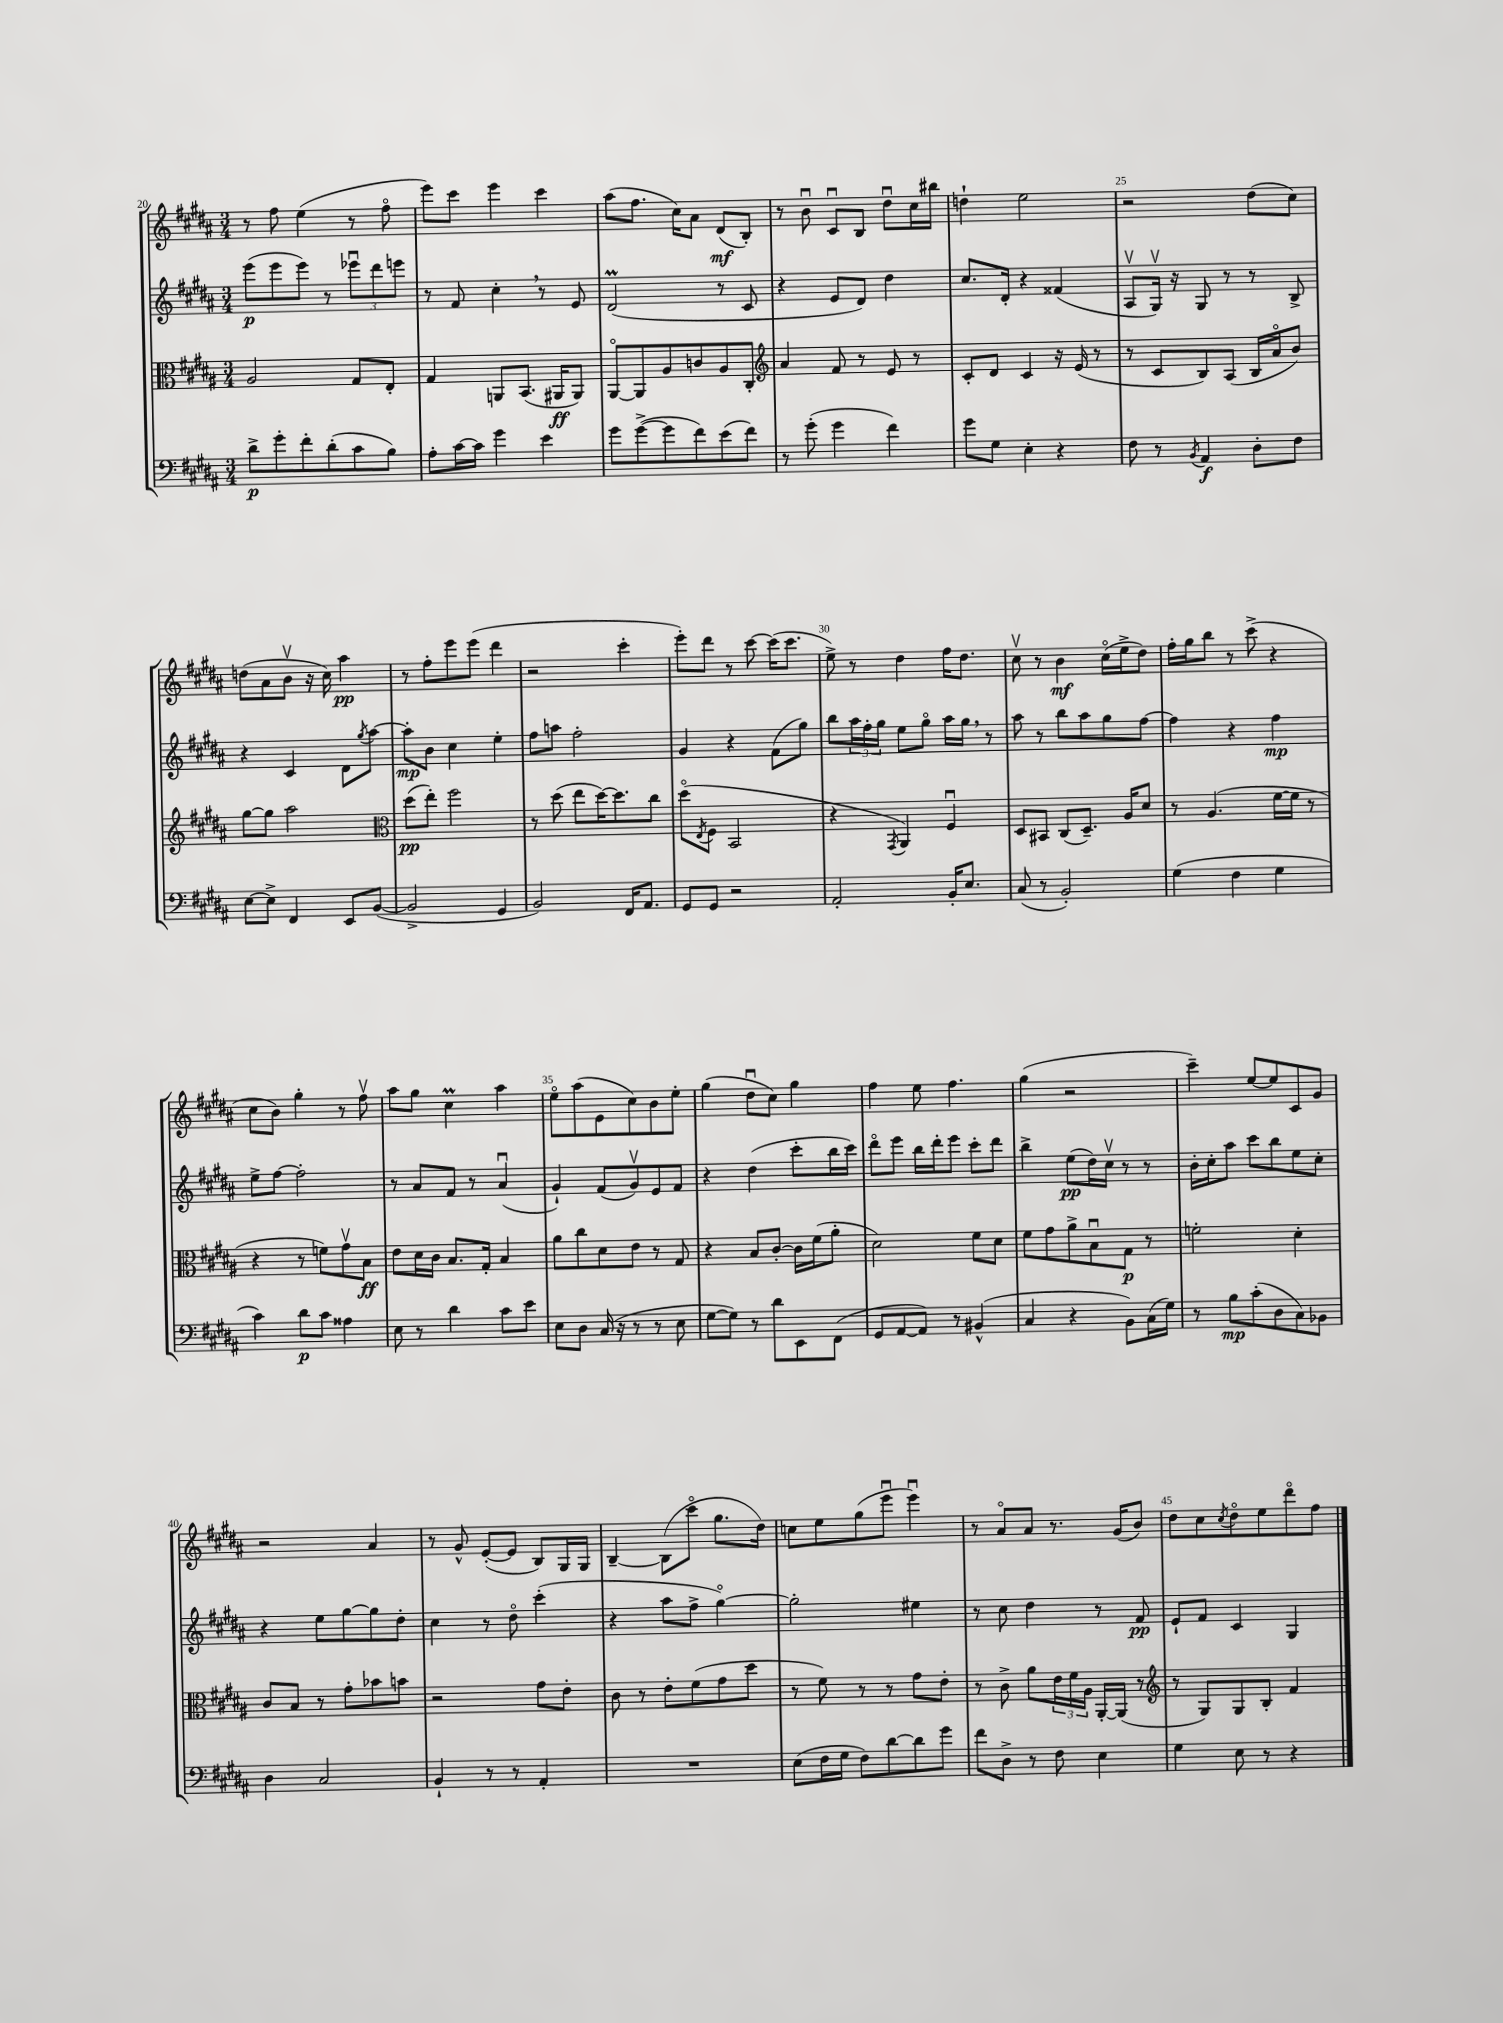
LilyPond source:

<<
\new StaffGroup <<
\new Staff = "s0" {
    \clef treble \key b \major \numericTimeSignature \time 3/4
    r8 fis''8 e''4( r8 fis''8\flageolet |
    e'''8) cis'''8 e'''4 cis'''4 |
    ais''8( fis''8. cis''16) ais'8 dis'8\mf( b8-.) |
    r8 b'8\downbow cis'8\downbow b8 dis''8\downbow cis''16 bis''16 |
    d''4-! e''2 |
    r2 dis''8( cis''8) |
    d''8( ais'8 b'8\upbow r16 cis''16) ais''4\pp |
    r8 fis''8-. e'''8 e'''8( dis'''4 |
    r2 cis'''4-. |
    e'''8-.) dis'''8 r8 cis'''8~ cis'''16( cis'''8. |
    e''8->) r8 dis''4 fis''16 dis''8. |
    cis''8\upbow r8 b'4\mf cis''16\flageolet( e''16-> dis''8) |
    fis''16-. gis''16 b''8 r8 cis'''8->( r4 |
    cis''8 b'8) gis''4-. r8 fis''8\upbow |
    ais''8 gis''8 cis''4\prall ais''4 |
    e''8\flageolet ais''8( e'8 cis''8) b'8 e''8-. |
    gis''4( dis''8\downbow cis''8) gis''4 |
    fis''4 e''8 fis''4. |
    gis''4( r2 |
    cis'''4--) e''8~ e''8 cis'8 gis'8 |
    r2 ais'4 |
    r8 gis'8-^ e'8~-.( e'8 b8) gis16 gis16 |
    b4~-- b8( cis'''8\flageolet gis''8. dis''16) |
    c''8 e''8 gis''8( e'''8\downbow e'''4\downbow) |
    r8 ais'8\flageolet ais'8 r8. gis'16( b'8) |
    dis''8 cis''8 \acciaccatura { cis''8 } dis''8\flageolet e''8 dis'''8\flageolet fis''8 \bar "|." |
}
\new Staff = "s1" {
    \clef treble \key b \major \numericTimeSignature \time 3/4
    e'''8\p( e'''8 e'''8) r8 \tuplet 3/2 { ees'''8\downbow dis'''8 e'''8 } |
    r8 fis'8 cis''4-. \breathe r8 e'8 |
    dis'2\prall( r8 cis'8 |
    r4 e'8 dis'8) dis''4 |
    cis''8. dis'16-. r4 fisis'4( |
    ais8\upbow gis16\upbow) r16 gis8 r8 r8 b8-> |
    r4 cis'4 dis'8 \acciaccatura { gis''8 } ais''8~ |
    ais''8-.\mp b'8 cis''4 e''4-. |
    fis''8 a''8 fis''2-. |
    gis'4 r4 fis'8( gis''8) |
    b''8 \tuplet 3/2 { ais''16 fis''16-. gis''16 } e''8 gis''8\flageolet ais''16 gis''16 \breathe r8 |
    ais''8 r8 b''8 ais''8 gis''8 fis''8~ |
    fis''4 r4 fis''4\mp |
    e''8-> fis''8~ fis''2-. |
    r8 ais'8 fis'8 r8 ais'4\downbow( |
    gis'4-!) fis'8( gis'8\upbow) e'8 fis'8 |
    r4 dis''4( cis'''8-. b''16 cis'''16) |
    dis'''8\flageolet e'''8 b''16 dis'''16-. e'''8 cis'''8-. dis'''8 |
    b''4-> e''8\pp( dis''16) cis''16\upbow r8 r8 |
    b'16-. cis''16-. ais''8 cis'''8 b''8 e''8 cis''8-. |
    r4 e''8 gis''8~ gis''8 dis''8-. |
    cis''4 r8 dis''8\flageolet cis'''4-.( |
    r4 ais''8 fis''8-> gis''4~\flageolet) |
    gis''2-. eis''4 |
    r8 cis''8 dis''4 r8 fis'8\pp |
    e'8-! fis'8 cis'4 gis4 \bar "|." |
}
\new Staff = "s2" {
    \clef alto \key b \major \numericTimeSignature \time 3/4
    ais2 gis8 e8-. |
    gis4 a,8 b,8.( ais,16\ff ais,8) |
    ais,8~\flageolet ais,8 ais8 c'8 ais8 cis8-. |
    \clef treble ais'4 fis'8 r8 e'8 r8 |
    cis'8-. dis'8 cis'4 r16 e'16( r8 |
    r8 cis'8 b8) ais8( b16 ais'16\flageolet b'8) |
    gis''8~ gis''8 ais''2 |
    \clef alto dis''8\pp( e''8-.) fis''2 |
    r8 dis''8( e''8 dis''16~) dis''8. cis''8 |
    dis''8\flageolet( \acciaccatura { e8 } fis8 b,2 |
    r4 \acciaccatura { gis,8 } ais,4) fis4\downbow |
    dis8 bis,8 cis8( dis8.--) ais16 dis'8 |
    r8 ais4.( fis'16~ fis'16 r8 |
    r4 r8 f'8) gis'8\upbow b8\ff |
    e'8 dis'16 cis'16 b8. gis16-. b4 |
    ais'8 cis''8 dis'8 e'8 r8 gis8 |
    r4 b8 cis'8~-. cis'16 fis'16( ais'8-. |
    dis'2) fis'8 dis'8 |
    fis'8 gis'8 ais'8-> b8\downbow gis8\p r8 |
    f'2-. dis'4-. |
    cis'8 b8 r8 gis'8-. bes'8 b'8 |
    r2 gis'8 e'8-. |
    cis'8 r8 e'8-. fis'8( gis'8 dis''8 |
    r8 fis'8) r8 r8 gis'8 e'8-. |
    r8 cis'8-> ais'8 \tuplet 3/2 { e'16 fis'16 ais16 } ais,16~-. ais,16( r8 |
    \clef treble r8 gis8) gis8 b8-. fis'4 \bar "|." |
}
\new Staff = "s3" {
    \clef bass \key b \major \numericTimeSignature \time 3/4
    dis'8->\p gis'8-. fis'8-. dis'8-.( cis'8 b8) |
    ais8-. cis'16~ cis'16 gis'4 e'4 |
    gis'8 gis'8~->( gis'8 fis'8) e'8( fis'8) |
    r8 gis'8-.( gis'4 fis'4) |
    gis'8 gis8 e4-. r4 |
    fis8 r8 \acciaccatura { b,8 } ais,4\f dis8-. fis8 |
    e8~ e8-> fis,4 e,8 b,8~( |
    b,2-> gis,4 |
    b,2) fis,16 ais,8. |
    gis,8 gis,8 r2 |
    ais,2-. b,16-. e8. |
    cis8( r8 b,2-.) |
    gis4( fis4 gis4 |
    cis'4) dis'8\p cis'8 aisis4 |
    e8 r8 dis'4 cis'8 e'8 |
    e8 dis8 cis16( r16 r8 r8 e8 |
    gis8~ gis8) r8 dis'8 e,8 fis,8( |
    gis,8 ais,8~ ais,8) r8 bis,4-^( |
    cis4 r4 b,8) cis16( gis16) |
    r8 b8\mp cis'8-.( dis8 cis8) bes,8 |
    dis4 cis2 |
    b,4-! r8 r8 ais,4-. |
    R2. |
    e8( fis16 gis16 fis8) dis'8~ dis'8 gis'8 |
    fis'8 dis8-> r8 fis8 e4 |
    gis4 e8 r8 r4 \bar "|." |
}
>>
>>
\layout { \context { \Score currentBarNumber = #20 \override BarNumber.break-visibility = ##(#f #t #t) barNumberVisibility = #(every-nth-bar-number-visible 5) } }
